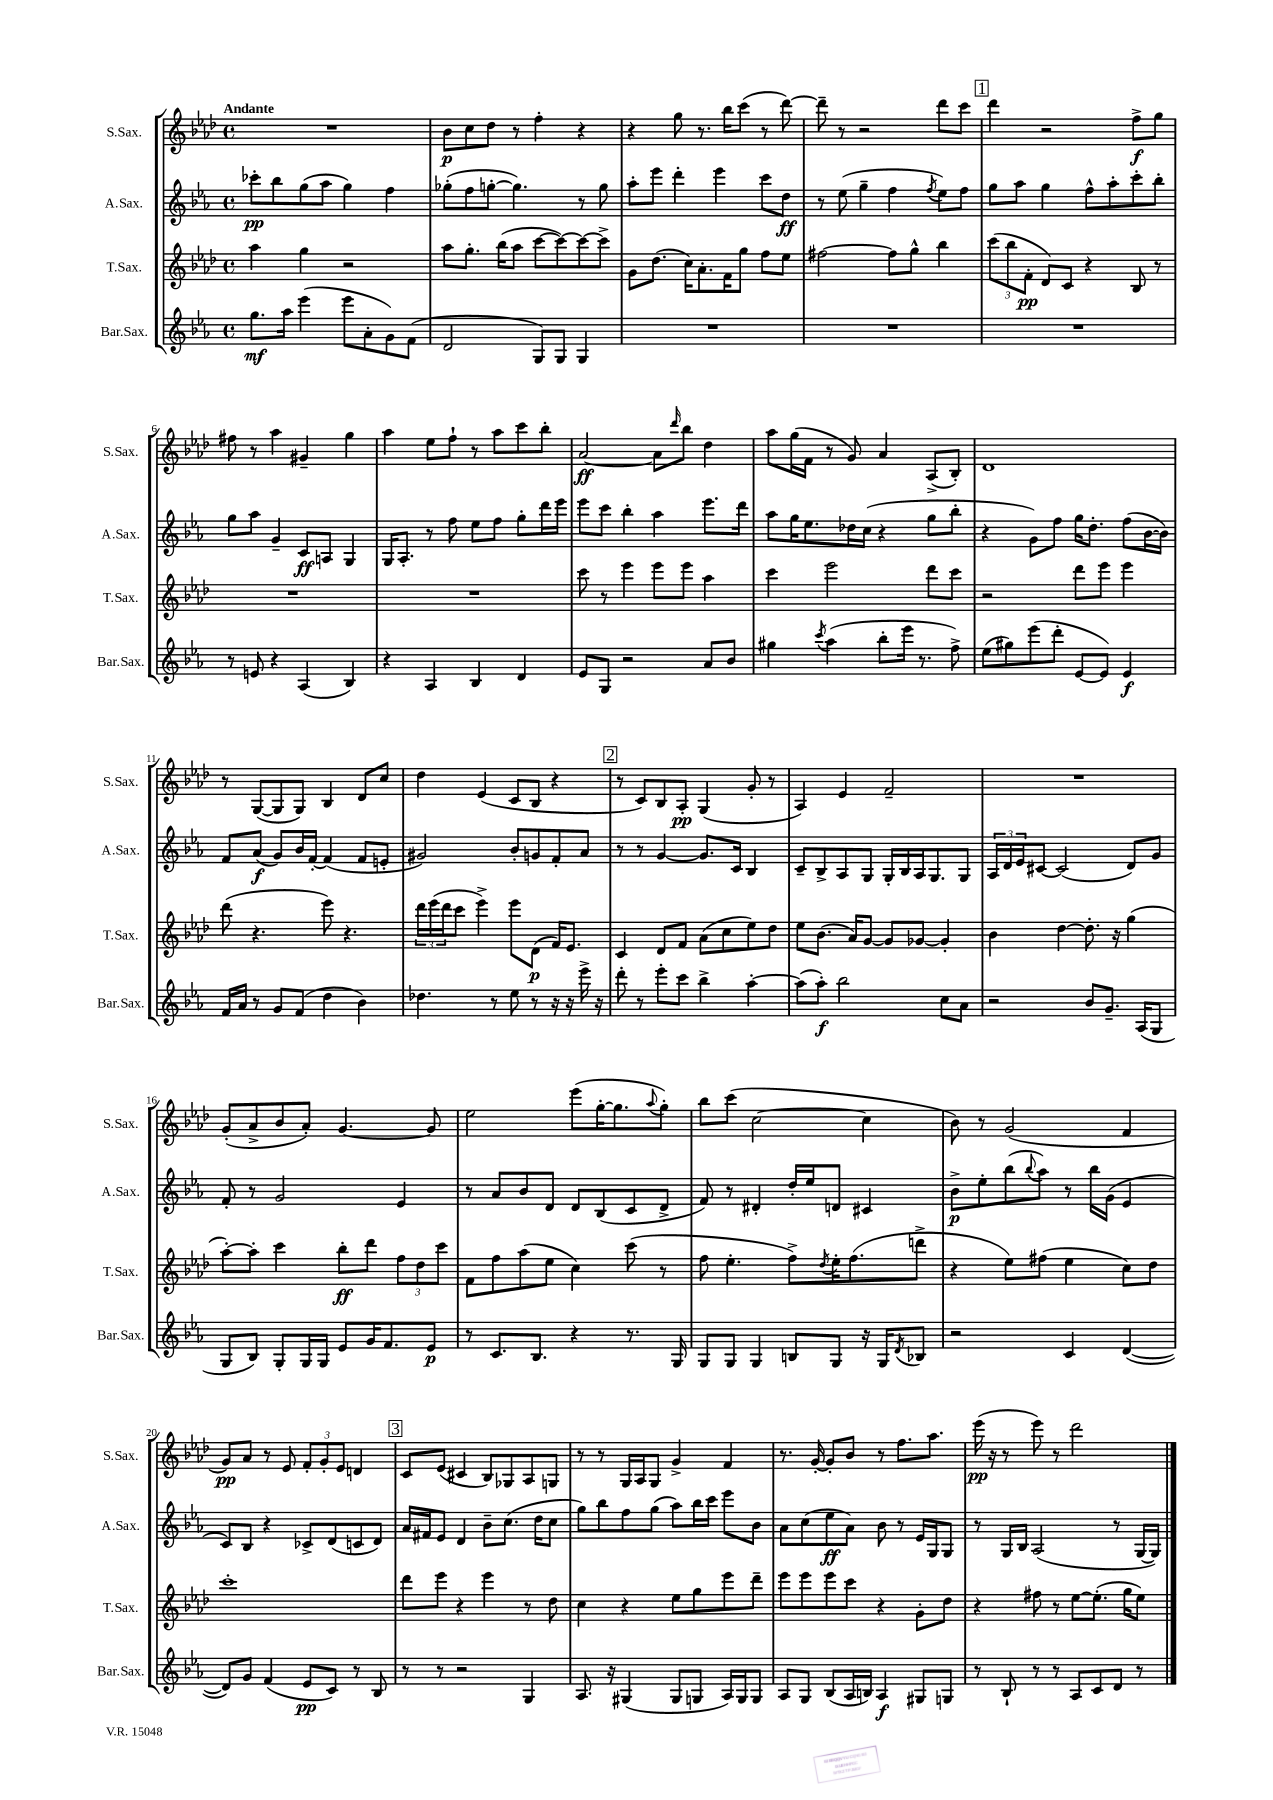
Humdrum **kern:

**kern	**dynam	**kern	**dynam	**kern	**dynam	**kern	**dynam
*part4	*part4	*part3	*part3	*part2	*part2	*part1	*part1
*staff4	*staff4	*staff3	*staff3	*staff2	*staff2	*staff1	*staff1
*I"Bar.Sax.	*	*I"T.Sax.	*	*I"A.Sax.	*	*I"S.Sax.	*
*I'Bar.Sax.	*	*I'T.Sax.	*	*I'A.Sax.	*	*I'S.Sax.	*
*clefG2	*	*clefG2	*	*clefG2	*	*clefG2	*
*k[b-e-a-]	*	*k[b-e-a-d-]	*	*k[b-e-a-]	*	*k[b-e-a-d-]	*
*M4/4	*	*M4/4	*	*M4/4	*	*M4/4	*
*met(c)	*	*met(c)	*	*met(c)	*	*met(c)	*
=1	=1	=1	=1	=1	=1	=1	=1
!	!	!	!	!	!	!LO:TX:a:B:t=Andante	!
8.gg\L	mf	4aa-\	.	8ccc-X'\L	pp	1r	.
.	.	.	.	8bb-\	.	.	.
16aa-\Jk	.	.	.	.	.	.	.
(4eee-\	.	4gg\	.	(8gg\	.	.	.
.	.	.	.	8aa-\J	.	.	.
8eee-\L	.	2r	.	4gg\)	.	.	.
8a-'\	.	.	.	.	.	.	.
8g\)	.	.	.	4ff\	.	.	.
(8f\J	.	.	.	.	.	.	.
=2	=2	=2	=2	=2	=2	=2	=2
2d/	.	8aa-\L	.	(8gg-X'\L	.	8b-\L	p
.	.	8.gg'\J	.	8ff\	.	8cc\	.
.	.	.	.	[8ggn'\J	.	8dd-\J	.
.	.	(16bb-\KL	.	.	.	.	.
.	.	8aa-\J	.	4.gg\])	.	8r	.
8G/L)	.	[8ccc\L	.	.	.	4ff'\	.
8G/J	.	8ccc\_)	.	.	.	.	.
4G/	.	8ccc\_	.	8r	.	4r	.
.	.	8ccc^\J]	.	8gg\	.	.	.
=3	=3	=3	=3	=3	=3	=3	=3
1r	.	8g\L	.	8aa-'\L	.	4r	.
.	.	(8.dd-\J	.	8eee-\J	.	.	.
.	.	.	.	4ddd'\	.	8gg\	.
.	.	16cc\KL)	.	.	.	.	.
.	.	8.a-'\	.	.	.	8.r	.
.	.	.	.	4eee-\	.	.	.
.	.	16f\K	.	.	.	16bb-\KL	.
.	.	8gg\J	.	.	.	(8ccc\J	.
.	.	8ff\L	.	8ccc\L	.	8r	.
.	.	8ee-\J	.	8dd\J	ff	[8ddd-\)	.
=4	=4	=4	=4	=4	=4	=4	=4
1r	.	[2ff#X\	.	8r	.	8ddd-~\]	.
.	.	.	.	(8ee-\	.	8r	.
.	.	.	.	4gg~\	.	2r	.
.	.	8ff#\L]	.	4ff\	.	.	.
.	.	8gg^^\J	.	.	.	.	.
.	.	.	.	8qff/	.	.	.
.	.	4bb-\	.	8ee-\L)	.	8ddd-\L	.
.	.	.	.	8ff\J	.	8ccc\J	.
!!LO:REH:place=s1:t=1
=5	=5	=5	=5	=5	=5	=5	=5
1r	.	(12ccc\L	.	8gg\L	.	4ddd-\	.
.	.	12bb-\	.	.	.	.	.
.	.	.	.	8aa-\J	.	.	.
.	.	12f'\J	pp	.	.	.	.
.	.	8d-/L)	.	4gg\	.	2r	.
.	.	8c/J	.	.	.	.	.
.	.	4r	.	8ff^^\L	.	.	.
.	.	.	.	8aa-'\	.	.	.
.	.	8B-/	.	8ccc'\	.	8ff^\L	f
.	.	8r	.	8bb-'\J	.	8gg\J	.
!!LO:LB:g=z
=6	=6	=6	=6	=6	=6	=6	=6
8r	.	1r	.	8gg\L	.	8ff#X\	.
8en/	.	.	.	8aa-\J	.	8r	.
4r	.	.	.	4g~/	.	4aa-\	.
(4A-/	.	.	.	8c/L	ff	4g#X~/	.
.	.	.	.	8An/J	.	.	.
4B-/)	.	.	.	4G/	.	4gg\	.
=7	=7	=7	=7	=7	=7	=7	=7
4r	.	1r	.	16G/KL	.	4aa-\	.
.	.	.	.	8.A-'/J	.	.	.
4A-/	.	.	.	8r	.	8ee-\L	.
.	.	.	.	8ff\	.	8ff`\J	.
4B-/	.	.	.	8ee-\L	.	8r	.
.	.	.	.	8ff\J	.	8aa-\L	.
4d/	.	.	.	8gg'\L	.	8ccc\	.
.	.	.	.	16ddd\L	.	8bb-'\J	.
.	.	.	.	16eee-\JJ	.	.	.
=8	=8	=8	=8	=8	=8	=8	=8
8e-/L	.	8ccc\	.	8eee-\L	.	[2a-/	ff
8G/J	.	8r	.	8ccc\J	.	.	.
2r	.	4eee-\	.	4bb-'\	.	.	.
.	.	8eee-\L	.	4aa-\	.	8a-\L]	.
.	.	.	.	.	.	16qqddd-/	.
.	.	8eee-\J	.	.	.	8bb-\J	.
8a-/L	.	4aa-\	.	8.eee-\L	.	4dd-\	.
8b-/J	.	.	.	.	.	.	.
.	.	.	.	16ddd\Jk	.	.	.
=9	=9	=9	=9	=9	=9	=9	=9
4gg#X\	.	4ccc\	.	8aa-\L	.	8aa-\L	.
.	.	.	.	16gg\K	.	(16gg\L	.
.	.	.	.	8.ee-\	.	16f\JJ	.
8qccc/	.	.	.	.	.	.	.
(4aa-\	.	2eee-\	.	.	.	8r	.
.	.	.	.	16dd-X\L	.	8g/)	.
.	.	.	.	(16cc\JJ	.	.	.
8bb-'\L	.	.	.	4r	.	4a-/	.
16eee-\Jk	.	.	.	.	.	.	.
8.r	.	.	.	.	.	.	.
.	.	8ddd-\L	.	8gg\L	.	(8A-^/L	.
8ff^\)	.	8ccc\J	.	8bb-'\J	.	8B-'/J)	.
=10	=10	=10	=10	=10	=10	=10	=10
(8ee-\L	.	2r	.	4r	.	1d-	.
8gg#X\)	.	.	.	.	.	.	.
(8eee-\	.	.	.	8g\L)	.	.	.
8ddd'\J	.	.	.	8ff\J	.	.	.
[8e-/L	.	8ddd-\L	.	16gg\KL	.	.	.
.	.	.	.	8.dd'\J	.	.	.
8e-/J])	.	8eee-\J	.	.	.	.	.
4e-/	f	4eee-\	.	(8ff\L	.	.	.
.	.	.	.	[16b-\L	.	.	.
.	.	.	.	16b-\JJ])	.	.	.
!!LO:LB:g=z
=11	=11	=11	=11	=11	=11	=11	=11
16f/LL	.	(8ddd-\	.	8f/L	.	8r	.
16a-/JJ	.	.	.	.	.	.	.
8r	.	4.r	.	(8a-/J	f	([8G/L	.
8g/L	.	.	.	8g/L)	.	8G/]	.
(8f/J	.	.	.	16b-/L	.	8G/J)	.
.	.	.	.	[16f'/JJ	.	.	.
4dd\	.	8eee-\)	.	(4f/]	.	4B-/	.
.	.	4.r	.	.	.	.	.
4b-\)	.	.	.	8f/L	.	8d-/L	.
.	.	.	.	8en'/J	.	8cc/J	.
=12	=12	=12	=12	=12	=12	=12	=12
4.dd-X\	.	24ddd-\LL	.	2g#X/)	.	4dd-\	.
.	.	(24eee-\	.	.	.	.	.
.	.	24ddd-\J	.	.	.	.	.
.	.	8ccc\J	.	.	.	.	.
.	.	4eee-^\)	.	.	.	(4e-/	.
8r	.	.	.	.	.	.	.
8ee-\	.	8eee-\L	.	8b-'/L	.	8c/L	.
8r	.	(8d-\J	p	8gn/	.	8B-/J	.
16r	.	16f/KL)	.	8f'/	.	4r	.
16r	.	8.e-/J	.	.	.	.	.
16eee-^\	.	.	.	8a-/J	.	.	.
16r	.	.	.	.	.	.	.
!!LO:REH:place=s1:t=2
=13	=13	=13	=13	=13	=13	=13	=13
8ddd'\	.	4c/	.	8r	.	8r	.
8r	.	.	.	8r	.	8c/L)	.
8eee-'\L	.	8d-/L	.	[4g/	.	8B-/	.
8ccc\J	.	8f/J	.	.	.	8A-'/J	pp
4bb-^\	.	(8a-\L	.	8.g/L]	.	(4G/	.
.	.	8cc\	.	.	.	.	.
.	.	.	.	16c/Jk	.	.	.
[4aa-'\	.	8ee-\)	.	4B-/	.	8g'/	.
.	.	8dd-\J	.	.	.	8r	.
=14	=14	=14	=14	=14	=14	=14	=14
(8aa-\L]	.	8ee-\L	.	8c~/L	.	4A-/)	.
8aa-'\J)	f	(8.b-\J	.	8B-^/	.	.	.
2bb-\	.	.	.	8A-/	.	4e-/	.
.	.	16a-/KL)	.	.	.	.	.
.	.	[8g/J	.	8G/J	.	.	.
.	.	8g/L]	.	16G'/LL	.	2f~/	.
.	.	.	.	16B-/	.	.	.
.	.	[8g-X/J	.	16A-/J	.	.	.
.	.	.	.	8.G/	.	.	.
8cc\L	.	4g-'/]	.	.	.	.	.
8a-\J	.	.	.	8G/J	.	.	.
=15	=15	=15	=15	=15	=15	=15	=15
2r	.	4b-\	.	24A-/LL	.	1r	.
.	.	.	.	24d/	.	.	.
.	.	.	.	24e-/J	.	.	.
.	.	.	.	[8c#X/J	.	.	.
.	.	[4dd-\	.	(2c#/]	.	.	.
8b-/L	.	8.dd-'\]	.	.	.	.	.
8.g~/J	.	.	.	.	.	.	.
.	.	16r	.	.	.	.	.
.	.	(4gg\	.	8d/L)	.	.	.
(16A-/KL	.	.	.	.	.	.	.
8G/J	.	.	.	8g/J	.	.	.
!!LO:LB:g=z
=16	=16	=16	=16	=16	=16	=16	=16
8G/L	.	[8aa-'\L)	.	8f'/	.	(8g'/L	.
8B-/J)	.	8aa-'\J]	.	8r	.	8a-^/	.
8G'/L	.	4ccc\	.	2g/	.	8b-/	.
16G/L	.	.	.	.	.	8a-'/J)	.
16G/JJ	.	.	.	.	.	.	.
8e-/L	.	8bb-'\L	ff	.	.	[4.g/	.
16g/K	.	8ddd-\J	.	.	.	.	.
8.f/	.	.	.	.	.	.	.
.	.	12ff\L	.	4e-/	.	.	.
.	.	12dd-\	.	.	.	.	.
8e-/J	p	.	.	.	.	8g/]	.
.	.	12ccc\J	.	.	.	.	.
=17	=17	=17	=17	=17	=17	=17	=17
8r	.	8f\L	.	8r	.	2ee-\	.
8.c/L	.	8ff\	.	8a-/L	.	.	.
.	.	(8aa-\	.	8b-/	.	.	.
8.B-/J	.	.	.	.	.	.	.
.	.	8ee-\J	.	8d/J	.	.	.
4r	.	4cc\)	.	8d/L	.	(8eee-\L	.
.	.	.	.	(8B-/	.	[16gg'\K	.
.	.	.	.	.	.	8.gg\]	.
8.r	.	(8ccc\	.	8c/	.	.	.
.	.	.	.	.	.	8qqaa-/	.
.	.	8r	.	8d^/J	.	8gg'\J)	.
16G/	.	.	.	.	.	.	.
=18	=18	=18	=18	=18	=18	=18	=18
8G/L	.	8ff\	.	8f/)	.	8bb-\L	.
8G/J	.	4.ee-'\	.	8r	.	(8ccc\J	.
4G/	.	.	.	4d#X'/	.	[2cc\	.
8Bn/L	.	8ff^\L)	.	16dd'/LL	.	.	.
.	.	.	.	16ee-/J	.	.	.
.	.	8qdd-/	.	.	.	.	.
8G/J	.	16ee-'\K	.	8dn/J	.	.	.
.	.	(8.ff\	.	.	.	.	.
16r	.	.	.	4c#X/	.	4cc\]	.
16G/KL	.	.	.	.	.	.	.
8qd/	.	.	.	.	.	.	.
8B-X/J	.	8dddn^\J	.	.	.	.	.
=19	=19	=19	=19	=19	=19	=19	=19
2r	.	4r	.	8b-^\L	p	8b-\)	.
.	.	.	.	8ee-'\	.	8r	.
.	.	8ee-\L)	.	(8bb-\	.	(2g/	.
.	.	.	.	8qqbb-/	.	.	.
.	.	(8ff#X\J	.	8aa-\J)	.	.	.
4c/	.	4ee-\	.	8r	.	.	.
.	.	.	.	16bb-\LL	.	.	.
.	.	.	.	(16g\JJ	.	.	.
([4d/	.	8cc\L)	.	4e-/	.	4f/	.
.	.	8dd-\J	.	.	.	.	.
!!LO:LB:g=z
=20	=20	=20	=20	=20	=20	=20	=20
8d/L])	.	1ccc'	.	8c/L)	.	8g/L)	pp
8g/J	.	.	.	8B-/J	.	8a-/J	.
(4f/	.	.	.	4r	.	8r	.
.	.	.	.	.	.	8e-/	.
8e-/L	pp	.	.	8c-X^/L	.	12f'/L	.
.	.	.	.	.	.	12g'/	.
8c/J)	.	.	.	(8d/	.	.	.
.	.	.	.	.	.	12e-/J	.
8r	.	.	.	8cn/	.	4dn/	.
8B-/	.	.	.	8d/J)	.	.	.
!!LO:REH:place=s1:t=3
=21	=21	=21	=21	=21	=21	=21	=21
8r	.	8ddd-\L	.	16a-/LL	.	8c/L	.
.	.	.	.	16f#X/J	.	.	.
8r	.	8eee-\J	.	8e-/J	.	(8e-/J	.
2r	.	4r	.	4d/	.	4c#X/	.
.	.	4eee-\	.	8b-~\L	.	8B-/L)	.
.	.	.	.	(8.cc\J	.	8G-X/	.
4G/	.	8r	.	.	.	8A-/	.
.	.	.	.	16dd\KL	.	.	.
.	.	8dd-\	.	8cc\J	.	8Gn/J	.
=22	=22	=22	=22	=22	=22	=22	=22
8.A-/	.	4cc\	.	8gg\L)	.	8r	.
.	.	.	.	8bb-\	.	8r	.
16r	.	.	.	.	.	.	.
(4G#X/	.	4r	.	8ff\	.	16G/LL	.
.	.	.	.	.	.	16A-/J	.
.	.	.	.	(8gg\J	.	8G/J	.
8G#/L	.	8ee-\L	.	8aa-\L)	.	4g^/	.
8Gn/J	.	8gg\	.	16bb-\L	.	.	.
.	.	.	.	16ccc\JJ	.	.	.
16A-/LL)	.	8eee-\	.	8eee-\L	.	4f/	.
16G/J	.	.	.	.	.	.	.
8G/J	.	8ddd-~\J	.	8b-\J	.	.	.
=23	=23	=23	=23	=23	=23	=23	=23
8A-/L	.	8eee-\L	.	8a-\L	.	8.r	.
8G/J	.	8eee-\	.	(8cc\	.	.	.
.	.	.	.	.	.	[16g'/	.
(8B-/L	.	8eee-\	.	8ee-\	ff	8g'/L]	.
16A-/L	.	8ccc\J	.	8a-\J)	.	8b-/J	.
16Bn/JJ)	.	.	.	.	.	.	.
4A-/	f	4r	.	8b-\	.	8r	.
.	.	.	.	8r	.	8.ff\L	.
8G#X/L	.	8g'\L	.	16e-/LL	.	.	.
.	.	.	.	16G/J	.	8.aa-\J	.
8Gn/J	.	8dd-\J	.	8G/J	.	.	.
=24	=24	=24	=24	=24	=24	=24	=24
8r	.	4r	.	8r	.	(16eee-\	pp
.	.	.	.	.	.	16r	.
8B-`/	.	.	.	16G/LL	.	8r	.
.	.	.	.	16B-/JJ	.	.	.
8r	.	8ff#X\	.	(2A-/	.	8eee-\)	.
8r	.	8r	.	.	.	8r	.
8A-/L	.	[8ee-\L	.	.	.	2ddd-\	.
8c/	.	(8.ee-'\J]	.	.	.	.	.
8d/J	.	.	.	8r	.	.	.
.	.	16gg\KL	.	.	.	.	.
8r	.	8ee-\J)	.	[16G/LL	.	.	.
.	.	.	.	16G/JJ])	.	.	.
==	==	==	==	==	==	==	==
*-	*-	*-	*-	*-	*-	*-	*-
